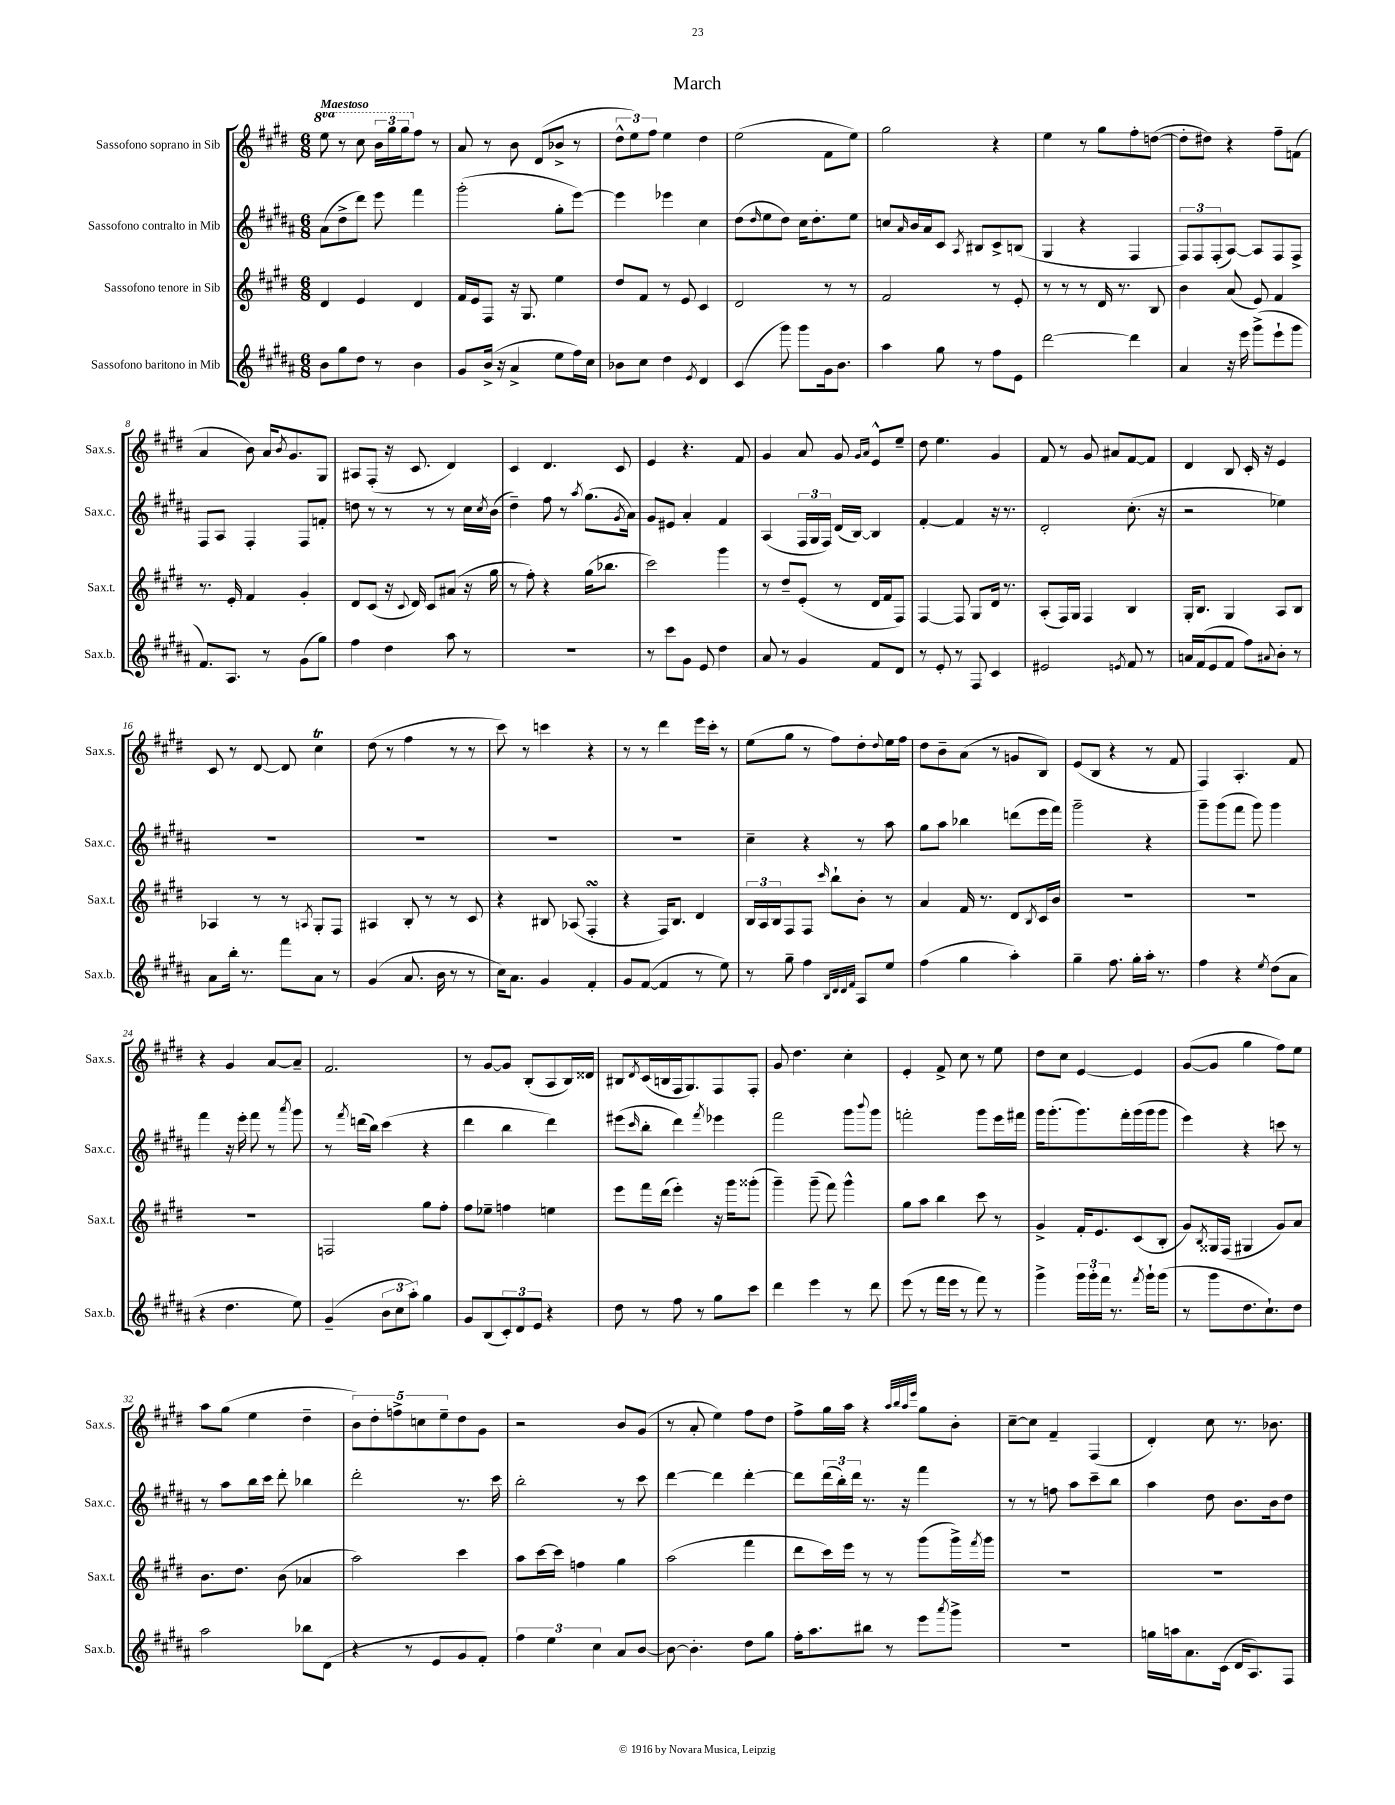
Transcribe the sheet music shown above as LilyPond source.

\header { title = "March" }
<<
\new StaffGroup <<
\new Staff = "s0" \with { instrumentName = "Sassofono soprano in Sib" shortInstrumentName = "Sax.s." } {
    \clef treble \key e \major \numericTimeSignature \time 6/8 \set Staff.ottavationMarkups = #ottavation-simple-ordinals \tempo "Maestoso"
    \ottava #1 e'''8 r8 cis'''8 \tuplet 3/2 { b''16 gis'''16 gis'''16 \ottava #0 } fis''8 r8 |
    a'8 r8 b'8 dis'8( bes'8-> r8 |
    \tuplet 3/2 { dis''8-^ e''8) fis''8 } e''4 dis''4 |
    e''2( fis'8 e''8) |
    gis''2 r4 |
    e''4 r8 gis''8 fis''8-. d''8~( |
    d''8-. dis''8) r4 fis''8-- f'8( |
    a'4 b'8) a'16 \acciaccatura { b'8 } gis'8. gis8 |
    ais8 fis8-.( r16 cis'8. dis'4) |
    cis'4 dis'4. cis'8 |
    e'4 r4. fis'8 |
    gis'4 a'8 gis'8 \grace { gis'16 a'16 } e'8-^ e''8-- |
    dis''8 e''4. gis'4 |
    fis'8 r8 gis'8 ais'8 fis'8~ fis'8 |
    dis'4 b8 cis'16-. r16 e'4 |
    cis'8 r8 dis'8~ dis'8 cis''4\trill |
    dis''8( r8 fis''4 r8 r8 |
    cis'''8) r8 c'''4 r4 |
    r8 r8 dis'''4 e'''16 cis'''16-. r8 |
    e''8( gis''8 r8 fis''8) dis''8-. \appoggiatura { dis''8 } e''16 fis''16 |
    dis''8 b'8-- a'8( r8 g'8 b8) |
    e'8( b8 r4 r8 fis'8 |
    fis4) a4.-. fis'8 |
    r4 gis'4 a'8~ a'8-- |
    fis'2. |
    r8 gis'8~ gis'8 b8-.( a8 b16) disis'16 |
    bis8 \acciaccatura { dis'8 } cis'16( b16 fis16 gis8.) fis8 fis8-. |
    gis'8 dis''4. cis''4-. |
    e'4-. fis'8-> cis''8 r8 e''8 |
    dis''8 cis''8 e'4~ e'4 |
    gis'8~( gis'8 gis''4 fis''8) e''8 |
    a''8 gis''8( e''4 dis''4-- |
    \tuplet 5/4 { b'8) dis''8-. f''8-> c''8 e''8-- } dis''8 gis'8 |
    r2 b'8 gis'8( |
    r8 a'8-. e''4) fis''8 dis''8 |
    fis''8-> gis''16 a''16 r4 \grace { a''32 b''32 a''32 e'''32 } gis''8 b'8-. |
    cis''8~-- cis''8 fis'4-- fis4( |
    dis'4-.) cis''8 r8. bes'8. \bar "|." |
}
\new Staff = "s1" \with { instrumentName = "Sassofono contralto in Mib" shortInstrumentName = "Sax.c." } {
    \clef treble \key b \major \numericTimeSignature \time 6/8
    ais'8( dis''8-> dis'''8) e'''8 fis'''4 |
    gis'''2-.( gis''8-. e'''8~) |
    e'''4 ees'''4 cis''4 |
    dis''8( \grace { dis''16 } e''8 dis''8) cis''16 dis''8.-. e''8 |
    c''8 \grace { ais'16 } b'16 ais'16 cis'8 \acciaccatura { ais8 } bis8 cis'8-> b8( |
    gis4 r4 fis4 |
    \tuplet 3/2 { fis8) fis8 fis8-.( } ais8~) ais8 fis8 fis8-> |
    fis8 ais8 fis4-. fis8 f'8-. |
    d''8 r8 r8 r8 r8 cis''16 \acciaccatura { cis''8 } b'16( |
    dis''4--) fis''8 r8 \acciaccatura { ais''8 } gis''8.( \acciaccatura { gis'8 } ais'16) |
    gis'8 eis'8 ais'4-. fis'4 |
    ais4( \tuplet 3/2 { fis16 gis16 fis16) } dis'16( b16~) b4 |
    fis'4~-. fis'4 r16 r8. |
    dis'2-. cis''8.-.( r16 |
    r2 ees''4) |
    R2. |
    R2. |
    R2. |
    R2. |
    cis''4-- r4 r8 ais''8 |
    gis''8 ais''8 bes''4 d'''8( e'''16 fis'''16) |
    gis'''2-- r4 |
    gis'''8-- gis'''8( fis'''8 gis'''8) gis'''4 |
    fis'''4 r16 e'''16-. fis'''8 r8 \acciaccatura { ais'''8 } gis'''8 |
    r8 \acciaccatura { fis'''8 } d'''16( b''16) cis'''4( r4 |
    dis'''4 b''4 dis'''4) |
    eis'''8( \grace { cis'''16 } b''8-. dis'''4) \acciaccatura { fis'''8 } ees'''4 |
    fis'''2 gis'''8 \appoggiatura { b'''8 } gis'''8 |
    f'''2-. gis'''8 e'''16 fis'''16 |
    gis'''16 gis'''8.-.( gis'''8.) fis'''16-. gis'''16( gis'''16 gis'''8 |
    e'''4) r4 c'''8 r8 |
    r8 ais''8 b''16 cis'''16 dis'''8-. bes''4 |
    dis'''2-. r8. cis'''16 |
    b''2-. r8 cis'''8 |
    dis'''4~ dis'''4 dis'''4~-. |
    dis'''8 \tuplet 3/2 { dis'''16( b''16-.) dis'''16 } r8. r16 fis'''4 |
    r8 r8 f''8 ais''8 cis'''8-- b''8 |
    ais''4 dis''8 b'8. b'16 dis''8 \bar "|." |
}
\new Staff = "s2" \with { instrumentName = "Sassofono tenore in Sib" shortInstrumentName = "Sax.t." } {
    \clef treble \key e \major \numericTimeSignature \time 6/8
    dis'4 e'4 dis'4 |
    fis'16 e'16 fis8 r16 gis8. e''4 |
    dis''8 fis'8 r8 e'8 cis'4 |
    dis'2 r8 r8 |
    fis'2 r8 e'8-. |
    r8 r8 r8 dis'16 r8. b8 |
    b'4 a'8( e'8) fis'4 |
    r8. e'16-. fis'4 gis'4-. |
    dis'8 cis'8( r16 \appoggiatura { cis'8 } dis'16) cis'8 ais'8( r16 gis''16 |
    r8 fis''8-.) r4 gis''16( bes''8. |
    cis'''2) gis'''4 |
    r8 dis''8-- e'8-.( r8 dis'16 fis'16 fis8) |
    fis4~ fis8 gis8 dis'16 r8. |
    a8-.( fis16) gis16 fis4 b4 |
    gis16-. b8. gis4 a8 b8 |
    aes4 r8 r8 \acciaccatura { a8 } gis8-. fis8 |
    ais4 b8-. r8 r8 cis'8 |
    r4 bis8 aes8( fis4-.\turn |
    r4 fis16) b8. dis'4 |
    \tuplet 3/2 { b16 a16 b16 } fis8 fis8 \grace { cis'''16 } b''8-! b'8-. r8 |
    a'4 fis'16 r8. dis'8 \acciaccatura { b8 } cis'16 b'16 |
    R2. |
    R2. |
    R2. |
    f2 gis''8 fis''8-. |
    fis''8 ees''8-- f''4 e''4 |
    e'''8 fis'''16 dis'''16( e'''4-.) r16 gis'''16 gisis'''8-.( |
    gis'''4--) gis'''8--( fis'''8) gis'''4-^ |
    gis''8 a''8 b''4 cis'''8 r8 |
    gis'4-> fis'16-. e'8. cis'8( b8-. |
    gis'8) \acciaccatura { b8 } gisis16 fis16( gis4 gis'8) a'8 |
    b'8. dis''8. b'8( aes'4 |
    a''2) cis'''4 |
    a''8 cis'''16~ cis'''16 f''4 gis''4 |
    a''2( fis'''4 |
    dis'''8 cis'''16) e'''16 r8 r8 gis'''8( gis'''16->) \acciaccatura { fis'''8 } gis'''16 |
    R2. |
    R2. \bar "|." |
}
\new Staff = "s3" \with { instrumentName = "Sassofono baritono in Mib" shortInstrumentName = "Sax.b." } {
    \clef treble \key b \major \numericTimeSignature \time 6/8
    b'8 gis''8 dis''8 r8 b'4 |
    gis'8 b'16->( r16 ais'4-> e''8 fis''16) cis''16 |
    bes'8 cis''8 dis''4 \acciaccatura { e'8 } dis'4 |
    cis'4( gis'''8) gis'''8 gis'16 b'8. |
    ais''4 gis''8 r8 fis''8 e'8 |
    dis'''2~ dis'''4 |
    ais'4 r16 e'''16 gis'''8->( e'''8-! gis'''8 |
    fis'8.) ais8. r8 gis'8( gis''8) |
    fis''4 dis''4 ais''8 r8 |
    R2. |
    r8 cis'''8 gis'8 e'8 dis''4 |
    ais'8 r8 gis'4 fis'8 dis'8 |
    r8 e'8-. r8 fis8 cis'4 |
    eis'2 \acciaccatura { e'8 } fis'8 r8 |
    a'16 fis'16( e'8 fis'8 fis''8) \appoggiatura { ais'8 } b'8-. r8 |
    ais'8 b''16-. r8. fis'''8 ais'8 r8 |
    gis'4( ais'8. b'16 r8 r8 |
    cis''16) ais'8. gis'4 fis'4-. |
    gis'8 fis'8~( fis'4 r8 e''8) |
    r8 gis''8-- fis''4 \grace { b32 dis'32 dis'32 fis'32 } ais8 e''8 |
    fis''4( gis''4 ais''4-.) |
    gis''4-- fis''8. gis''16-. ais''16-. r8. |
    fis''4 r4 \acciaccatura { e''8 } dis''8( ais'8 |
    r4 dis''4. e''8) |
    gis'4--( \tuplet 3/2 { b'8 cis''8 ais''8-.) } gis''4 |
    gis'8 b8( \tuplet 3/2 { cis'8-.) dis'8 e'8 } r4 |
    dis''8 r8 fis''8 r8 gis''8 cis'''8 |
    dis'''4 e'''4 r8 dis'''8 |
    e'''8( r8 fis'''16 e'''16 r8 fis'''8) r8 |
    gis'''4-> \tuplet 3/2 { gis'''16 gis'''16-. fis'''16 } r8. \acciaccatura { fis'''8 } gis'''16-! gis'''8( |
    r8 gis'''8 dis''8. cis''8.-!) dis''8 |
    ais''2 bes''8 dis'8( |
    r4 r8 e'8 gis'8 fis'8-.) |
    \tuplet 3/2 { fis''4 e''4 cis''4 } ais'8 b'8~ |
    b'8~ b'4.-. dis''8 gis''8 |
    fis''16-. ais''8. bis''8 r8 e'''8 \acciaccatura { ais'''8 } gis'''8-> |
    R2. |
    g''16 a''16 ais'8. cis'16( dis'16 ais8.) fis8 \bar "|." |
}
>>
>>
